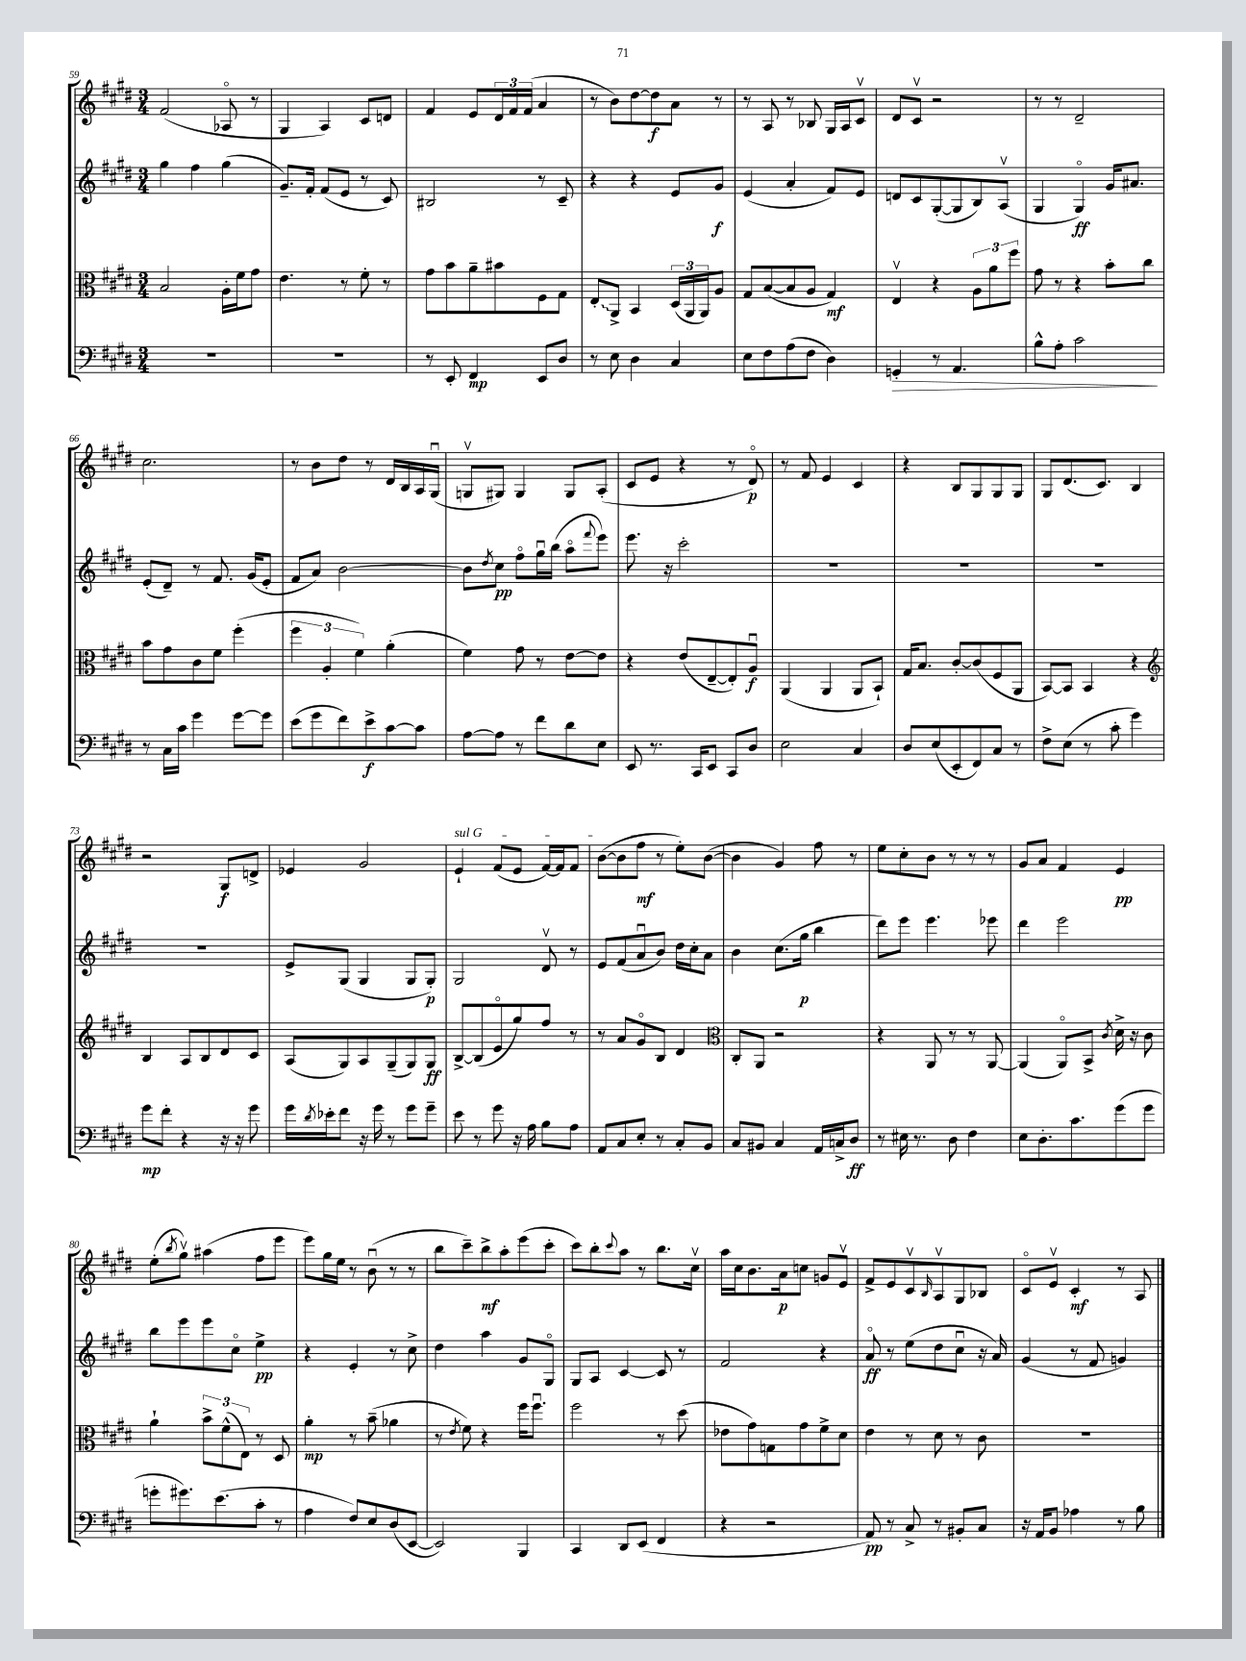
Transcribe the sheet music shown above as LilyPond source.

<<
\new StaffGroup <<
\new Staff = "s0" {
    \clef treble \key e \major \numericTimeSignature \time 3/4
    fis'2( aes8\flageolet r8 |
    gis4 a4) cis'8 d'8 |
    fis'4 e'8 \tuplet 3/2 { dis'16 fis'16 fis'16( } a'4 |
    r8 b'8) dis''8~ dis''8\f a'8 r8 |
    r8 a8 r8 bes8 gis16 a16 cis'8\upbow |
    dis'8 cis'8\upbow r2 |
    r8 r8 dis'2-- |
    cis''2. |
    r8 b'8 dis''8 r8 dis'16 b16 a16 gis16\downbow( |
    g8\upbow gis8) gis4 gis8 a8-.( |
    cis'8 e'8 r4 r8 dis'8\flageolet\p) |
    r8 fis'8 e'4 cis'4 |
    r4 b8 gis8 gis8 gis8 |
    gis8 dis'8.( cis'8.) b4 |
    r2 gis8\f d'8-> |
    ees'4 gis'2 |
    \once \override TextSpanner.bound-details.left.text = \markup { \italic "sul G" } e'4-!\startTextSpan fis'8( e'8 fis'16~) fis'16 fis'8 |
    b'8~( b'8 fis''8\mf\stopTextSpan r8 e''8-.) b'8~( |
    b'4 gis'4) fis''8 r8 |
    e''8 cis''8-. b'8 r8 r8 r8 |
    gis'8 a'8 fis'4 e'4\pp |
    e''8-.( \acciaccatura { b''8 } gis''8\upbow) ais''4( fis''8 e'''8 |
    e'''8) gis''16 e''16 r8 b'8\downbow( r8 r8 |
    b''8 cis'''8--) b''8->\mf a''8-. e'''8( cis'''8-. |
    cis'''8) b''8-. \appoggiatura { cis'''8 } a''8 r8 b''8. cis''16\upbow |
    a''16 cis''16 b'8. a'16\p c''8 g'8 e'8\upbow |
    fis'8-> e'8 cis'8\upbow \grace { b16 } a8\upbow gis8 bes8 |
    cis'8\flageolet e'8\upbow cis'4-.\mf r8 a8 \bar "|." |
}
\new Staff = "s1" {
    \clef treble \key e \major \numericTimeSignature \time 3/4
    gis''4 fis''4 gis''4( |
    gis'8.--) fis'16-. fis'8( e'8 r8 cis'8) |
    bis2 r8 cis'8-- |
    r4 r4 e'8 gis'8\f |
    e'4( a'4-. fis'8) e'8 |
    d'8 cis'8 gis8~-.( gis8 b8) a8\upbow( |
    gis4 gis4\flageolet\ff) gis'16 ais'8. |
    e'8-.( dis'8--) r8 fis'8. gis'16( e'8-. |
    fis'8 a'8) b'2~ |
    b'8 \acciaccatura { dis''8 } cis''8\pp fis''8\flageolet gis''16\downbow b''16( a''8\flageolet \appoggiatura { fis'''8 } e'''8) |
    e'''8. r16 cis'''2-. |
    R2. |
    R2. |
    R2. |
    R2. |
    e'8-> gis8( gis4 gis8 gis8-.\p) |
    gis2 dis'8\upbow r8 |
    e'8 fis'8( a'8\downbow b'8) dis''16 cis''16-. a'8 |
    b'4 cis''8.( gis''16\p b''4 |
    dis'''8) e'''8 e'''4. ees'''8 |
    dis'''4 e'''2 |
    b''8 e'''8 e'''8 cis''8\flageolet e''4->\pp |
    r4 e'4-. r8 cis''8-> |
    dis''4 a''4 gis'8 gis8\flageolet |
    gis8 a8 cis'4~ cis'8 r8 |
    fis'2 r4 |
    a'8\flageolet\ff r8 e''8( dis''8 cis''8\downbow r16 a'16) |
    gis'4( r8 fis'8 g'4) \bar "|." |
}
\new Staff = "s2" {
    \clef alto \key e \major \numericTimeSignature \time 3/4
    b2 a16-. fis'16 gis'8 |
    e'4. r8 fis'8-. r8 |
    gis'8 b'8 a'8-- bis'8 fis8 gis8 |
    \once \override Glissando.style = #'zigzag e8-.\glissando a,8-> b,4 \tuplet 3/2 { dis16( a,16 a,16) } a8 |
    gis8 b8~( b8 a8 gis4\mf) |
    e4\upbow r4 \tuplet 3/2 { a8 a'8 fis''8 } |
    gis'8 r8 r4 b'8-. cis''8 |
    b'8 gis'8 cis'8 fis'8 fis''4-.( |
    \tuplet 3/2 { fis''4 a4-. fis'4) } a'4-.( |
    fis'4) gis'8 r8 e'8~ e'8 |
    r4 e'8( e8~-- e8-.) a8\downbow\f |
    a,4( a,4 a,8 b,8-!) |
    gis16 b8. cis'8~-. cis'8( fis8 a,8 |
    b,8~) b,8 b,4 r4 |
    \clef treble b4 a8 b8 dis'8 cis'8 |
    a8( gis8) a8 gis8--( gis8) gis8\ff |
    b8~-> b8( e'8\flageolet gis''8) fis''8 r8 |
    r8 a'8 gis'8\flageolet b8 dis'4 |
    \clef alto cis8-. a,8 r2 |
    r4 a,8 r8 r8 a,8~ |
    a,4( a,8\flageolet) b,8-> \acciaccatura { cis'8 } dis'16-> r16 cis'8 |
    a'4-! \tuplet 3/2 { b'8-> fis'8-^( e8) } r8 dis8 |
    a'4-.\mp r8 b'8--( aes'4 |
    r8 \acciaccatura { e'8 } fis'8) r4 fis''16 fis''8.\downbow |
    fis''2 r8 dis''8( |
    ees'8 gis'8) g8 gis'8 fis'8-> dis'8 |
    e'4 r8 dis'8 r8 cis'8 |
    R2. \bar "|." |
}
\new Staff = "s3" {
    \clef bass \key e \major \numericTimeSignature \time 3/4
    R2. |
    R2. |
    r8 e,8-. fis,4\mp e,8 dis8 |
    r8 e8 dis4 cis4 |
    e8 fis8 a8( fis8 dis4) |
    g,4-.\> r8 a,4. |
    b8-^ a8-. cis'2\! |
    r8 cis16 cis'16 gis'4 gis'8~ gis'8 |
    e'8( gis'8 fis'8) e'8->\f cis'8~ cis'8 |
    a8~ a8 r8 fis'8 dis'8 e8 |
    e,8 r8. cis,16 e,8 cis,8 dis8 |
    e2 cis4 |
    dis8 e8( e,8-. fis,8) cis8 r8 |
    fis8-> e8( r8 cis'8-. gis'4) |
    gis'8\mp fis'8-. r4 r16 r16 gis'8 |
    gis'16 \acciaccatura { dis'8 } ees'16-. fis'8 r16 gis'16 r8 gis'8 gis'8-- |
    e'8 r8 gis'8 r16 a16 b8 a8 |
    a,8 cis8 e8-. r8 cis8-. b,8 |
    cis8 bis,8 cis4 a,16 c16-> dis8\ff |
    r8 eis16 r8. dis8 fis4 |
    e8 dis8.-. cis'8. gis'8( gis'8 |
    g'8-. gis'8.) e'8.( cis'8-. r8 |
    a4 fis8) e8 dis8( e,8~ |
    e,2) b,,4 |
    cis,4 dis,8 e,8( fis,4 |
    r4 r2 |
    a,8\pp) r8 cis8-> r8 bis,8-. cis8 |
    r16 a,16 b,8 aes4 r8 b8 \bar "|." |
}
>>
>>
\layout { \context { \Score currentBarNumber = #59 } }
